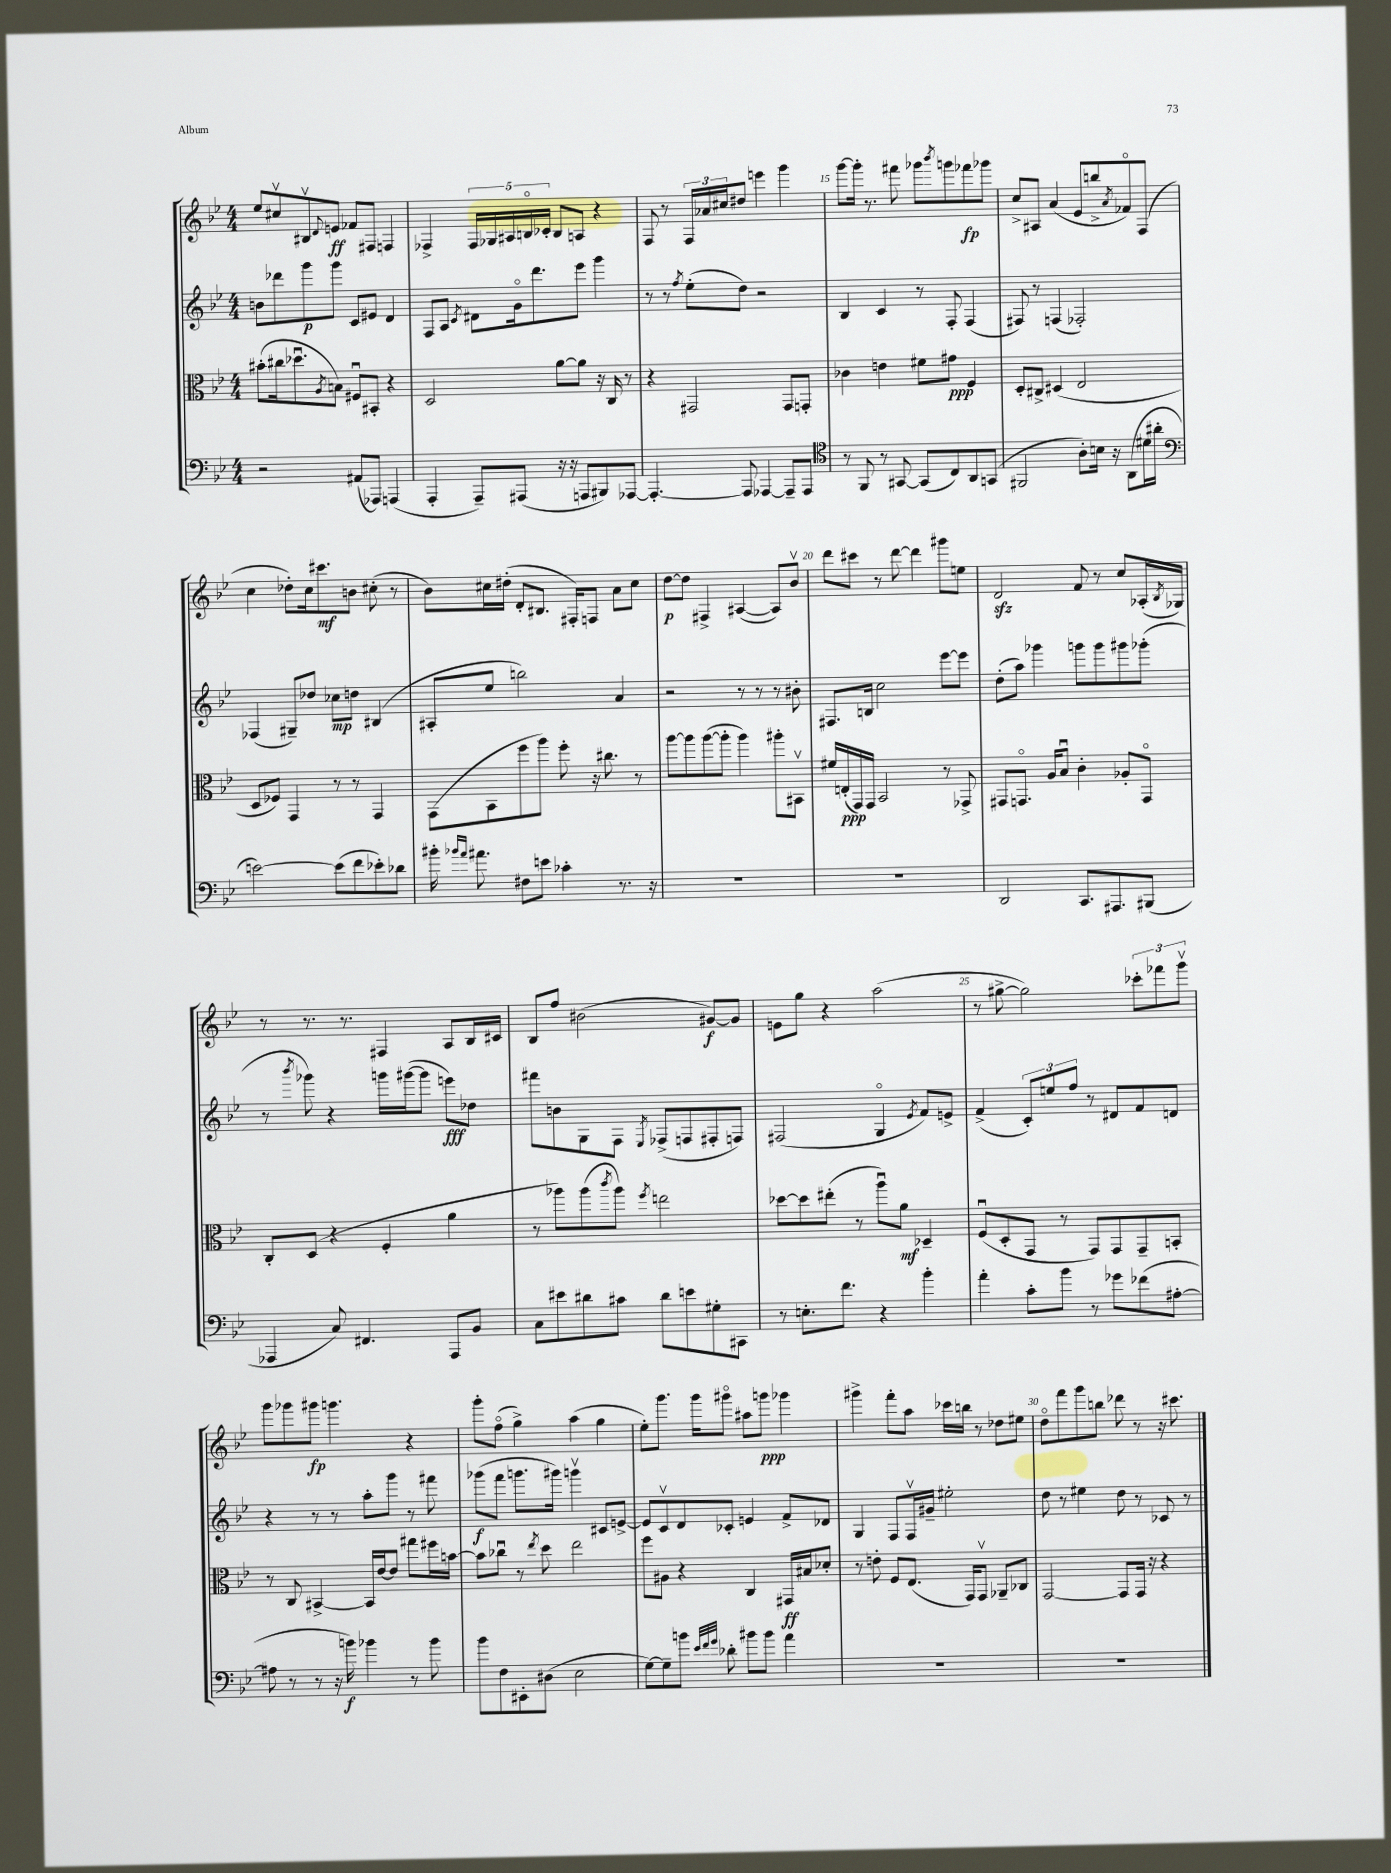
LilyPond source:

<<
\new StaffGroup <<
\new Staff = "s0" {
    \clef treble \key bes \major \numericTimeSignature \time 4/4
    ees''8 cis''8\upbow bis8\upbow \appoggiatura { d'8 } e'8\ff fes'8 fis8 f4 |
    fes4-> \tuplet 5/4 { fes16 ges16 ais16 b16\flageolet ces'16-. } b8 a8 r4 |
    f8 r8 \tuplet 3/2 { f16 aes'16 cis''16 } dis''8 e'''4 g'''4 |
    g'''8~ g'''16-. r8. fis'''8 ges'''8 \acciaccatura { bes'''8 } g'''8 fes'''8\fp ges'''8 |
    c''8-> ais8 a'4( ees'8 b''8-> \acciaccatura { a'8 } fes'8\flageolet) f8( |
    c''4 des''8-.) c''16 cis'''8.\mf b'8 cis''8-.( r8 |
    bes'8) cis''16 dis''16-.( d'8-. bis8. fis16-.) f8 a'8 cis''8 |
    d''8~\p d''8 fis4-> ais4~( ais8) bes'8\upbow |
    d'''8 cis'''8 r8 d'''8~ d'''4 gis'''8 e''8 |
    d'2\sfz f'8 r8 c''8 aes16-.( \acciaccatura { bes8 } ges16) |
    r8 r8. r8. fis4 a8 bes16 cis'16 |
    bes8 f''8 bis'2( gis'8~\f) gis'8 |
    e'8 g''8 r4 a''2( |
    r8 gis''8~-> gis''2) \tuplet 3/2 { ces'''8-. fes'''8 g'''8\upbow } |
    g'''8 ges'''8 gis'''8\fp g'''4. r4 |
    g'''8-. f''8\flageolet( g''4->) a''4( g''4 |
    ees''8-.) g'''8. g'''16 gis'''8\flageolet ais''8 g'''8\ppp ges'''4 |
    gis'''4-> f'''8-. a''8 ces'''16 b''16 r8 des''8 eis''8 |
    d''8\flageolet f'''8 g'''8 b''8 des'''8 r8 r16 cis'''8. \bar "|." |
}
\new Staff = "s1" {
    \clef treble \key bes \major \numericTimeSignature \time 4/4
    b'8 des'''8 g'''8\p g'''8 c'8 eis'8 d'4 |
    f8 a8 \acciaccatura { c'8 } dis'8 g'16\flageolet d'''8. ees'''8 g'''4 |
    r8 r8 \acciaccatura { f''8 } ees''8-.( d''8) r2 |
    bes4 c'4 r8 f8-. f4( |
    fis8) r8 f4( fes2-.) |
    fes4( gis8--) des''8 ces''8\mp d''8 bis4( |
    ais8-. ees''8 b''2) a'4 |
    r2 r8 r8 r8 bis'8-. |
    fis8. b16 c''2 ees'''8~ ees'''8 |
    d''8-.( a''8) ges'''4 g'''8 g'''8 gis'''8 ges'''8-.( |
    r8 \acciaccatura { bes'''8 } ges'''8) r4 g'''16 gis'''16~( gis'''8 e'''8\fff) des''8 |
    fis'''8 b'8 g8 f8 \acciaccatura { ees8 } fes8->( f8 fis8-. f8) |
    fis2( g4\flageolet \acciaccatura { ees'8 } f'8) e'8-> |
    f'4->( \tuplet 3/2 { c'8-.) e''8 f''8 } r8 dis'8 f'8 d'8 |
    r4 r8 r8 a''8-. g'''8 r8 fis'''8 |
    ges'''8\f( f'''8 g'''8. gis'''16) g'''4\upbow cis'8 e'8~-> |
    e'8 c'8\upbow d'8 ces'8-. e'4 f'8-> des'8 |
    g4 f8 f16\upbow gis'16-- eis''2-. |
    d''8 r8 eis''4 d''8 r8 ces'8 r8 \bar "|." |
}
\new Staff = "s2" {
    \clef alto \key bes \major \numericTimeSignature \time 4/4
    bis'8-.( cis''16 des''8.\downbow \acciaccatura { a8 } b8) fis8\downbow bis,8-. r4 |
    d2 a'8~ a'8 r16 c16 r8 |
    r4 gis,2 gis,8 g,8-. |
    ces'4 e'4 fis'8 gis'8\ppp f4 |
    d8-. cis8-> dis4( ees2 |
    d8 fes8) g,4 r8 r8 g,4 |
    g,8( bes,8 f''8 a''8) f''8-. r16 cis''8. r8 |
    a''8~ a''8 a''8~( a''8-. a''4) ais''8-. bis,8\upbow |
    fis'16 e16-.\ppp( g,16) g,16 bes,2 r8 ges,8-> |
    gis,8 g,8.\flageolet a16 bes8\downbow c'4-. aes8-. g,8\flageolet |
    c8-. d8( r4 f4-. a'4 |
    r8 aes''8) aes''8( \acciaccatura { c'''8 } aes''8) \acciaccatura { f''8 } e''2 |
    des''8~ des''8 eis''8-.( r8 a''8\downbow) a'8\mf des4-- |
    f8\downbow( d8-. g,8 r8 g,8) g,8 g,8-- b,8-. |
    r8 c8 bis,4~-> bis,16 ees'16~ ees'8 gis''8 fis''16 b'16~ |
    b'8 ces''8\downbow r8 \acciaccatura { ees''8 } d''8 ees''2 |
    f''8 ais8 r4 c4 gis,16\ff bis16 des'8-. |
    r8 e'8-. f8 ees8.( g,16) g,8\upbow aes,8-- ces8 |
    g,2~ g,8 g,16 r16 r4 \bar "|." |
}
\new Staff = "s3" {
    \clef bass \key bes \major \numericTimeSignature \time 4/4
    r2 ais,8( aes,,8) a,,4( |
    a,,4-. a,,8--) ais,,8( r16 r16 a,,8 bis,,8) aes,,8~ |
    aes,,4.~-. aes,,8 aes,,4~ aes,,8-- aes,,8 |
    \clef tenor r8 f,8 r8 gis,8~ gis,8( c8) a,8 g,8( |
    fis,2 a8-.) b16 r16 a,8( dis'16 ais'16-. |
    \clef bass e'2~) e'8( f'8 ees'8-.) des'8 |
    bis'16-. \grace { bes'16 a'16 } ais'8. fis8 e'8 ces'4-. r8. r16 |
    R1 |
    R1 |
    d,2 c,8. ais,,8. bis,,8( |
    aes,,4 c8) fis,4. aes,,8 bes,8 |
    c8 eis'8 dis'8 cis'8 dis'8 e'8 gis8-. cis,8 |
    r8 e8.-. f'8. r4 bes'4-. |
    a'4-. c'8-. bes'8 r8 ges'8 fes'8( ais8~-. |
    ais8 r8 r8 r16 b'16\f) bes'4 r8 bes'8 |
    bes'8 f8 eis,8-. dis8( ees2 |
    g8~) g8-- b'8 \grace { ees'32 f'32 g'32 } des'8-. bis'8 bis'8 a'4 |
    R1 |
    R1 \bar "|." |
}
>>
>>
\layout { \context { \Score currentBarNumber = #12 \override BarNumber.break-visibility = ##(#f #t #t) barNumberVisibility = #(every-nth-bar-number-visible 5) } }
